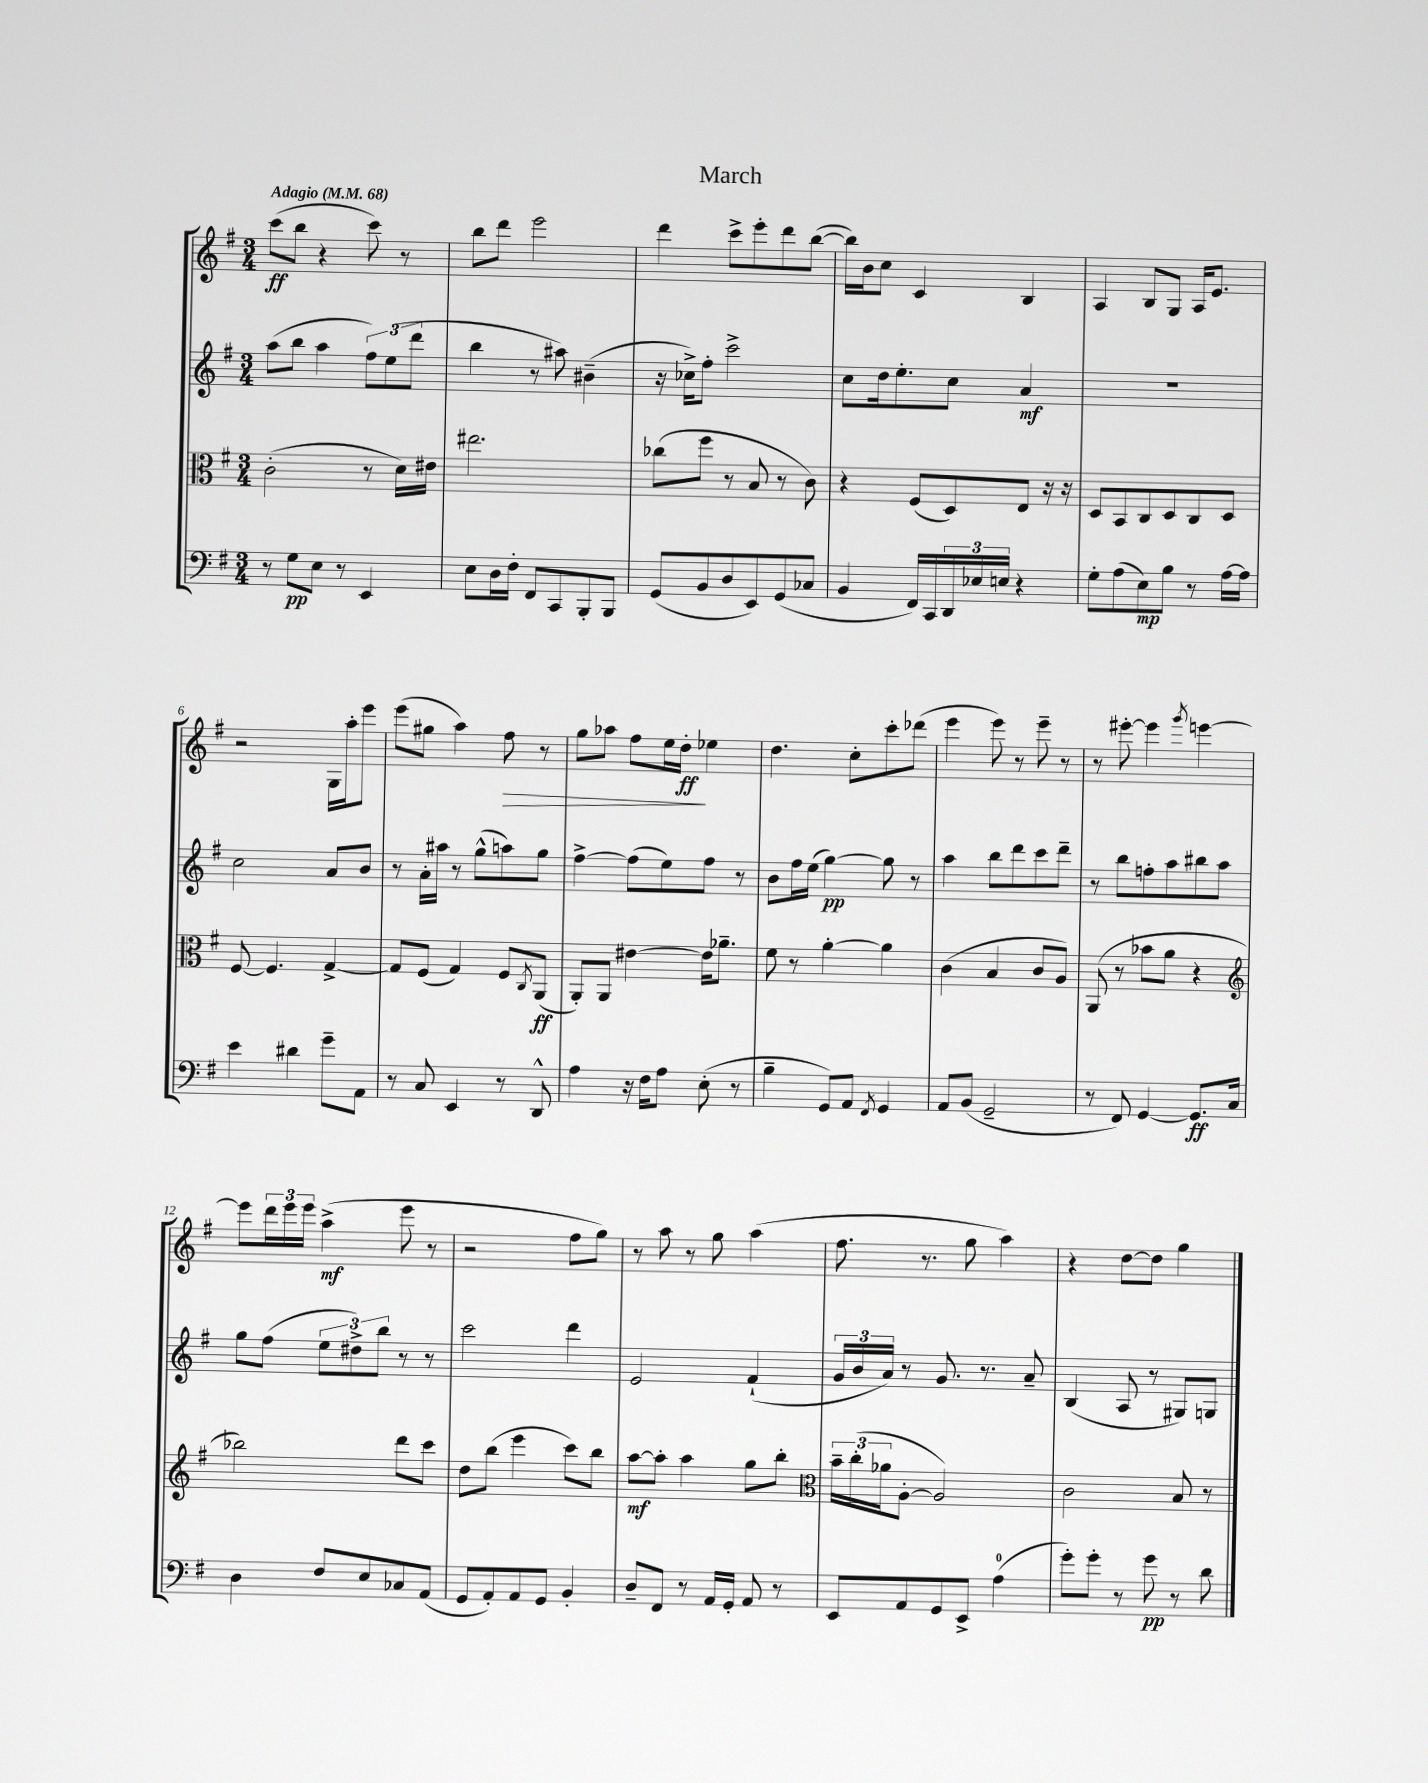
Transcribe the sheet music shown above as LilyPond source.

\header { title = "March" }
<<
\new StaffGroup <<
\new Staff = "s0" {
    \clef treble \key g \major \numericTimeSignature \time 3/4 \tempo "Adagio" 4 = 68
    c'''8\ff( b''8 r4 c'''8) r8 |
    b''8 d'''8 e'''2 |
    d'''4 c'''8-> e'''8-. d'''8 b''8~( |
    b''16) b'16 c''8 c'4 b4 |
    a4 b8 g8 a16 e'8. |
    r2 g16 a''16-. e'''8 |
    e'''8( gis''8 a''4) fis''8\> r8 |
    g''8 aes''8 fis''8 e''16 d''16-.\ff\! ees''4 |
    d''4. c''8-. c'''8-. des'''8( |
    e'''4 e'''8) r8 e'''8-- r8 |
    r8 eis'''8~-. eis'''4 \acciaccatura { g'''8 } e'''4~ |
    e'''8 \tuplet 3/2 { d'''16 e'''16 e'''16 } a''4->\mf( e'''8 r8 |
    r2 fis''8 g''8) |
    r8 a''8 r8 g''8 a''4( |
    fis''8. r8. g''8 a''4) |
    r4 d''8~ d''8 g''4 \bar "|." |
}
\new Staff = "s1" {
    \clef treble \key g \major \numericTimeSignature \time 3/4
    a''8( b''8 a''4 \tuplet 3/2 { fis''8) e''8( d'''8 } |
    b''4 r8 ais''8) bis'4--( |
    r16 ces''16->) fis''8-. c'''2-> |
    c''8 d''16 e''8.-. c''8 a'4\mf |
    R2. |
    c''2 a'8 b'8 |
    r8 a'16-. ais''16 r8 g''8-^( a''8) g''8 |
    fis''4~-> fis''8( e''8) fis''8 r8 |
    b'8 fis''16 e''16( g''4~\pp) g''8 r8 |
    a''4 b''8 d'''8 c'''8 d'''8-- |
    r8 b''8 f''8-. a''8 bis''8 a''8 |
    g''8 fis''8( \tuplet 3/2 { e''8 dis''8->) b''8 } r8 r8 |
    c'''2 d'''4 |
    e'2 fis'4-!( |
    \tuplet 3/2 { g'16 b'16 a'16) } r8 g'8. r8. a'8-- |
    b4( a8 r8 gis8) g8 \bar "|." |
}
\new Staff = "s2" {
    \clef alto \key g \major \numericTimeSignature \time 3/4
    c'2-.( r8 d'16) eis'16 |
    eis''2. |
    ces''8( fis''8 r8 b8 r8 c'8) |
    r4 fis8( d8) e8 r16 r16 |
    d8 b,8 c8 d8 c8 d8 |
    fis8~ fis4. g4~-> |
    g8 fis8( g4) fis8 \acciaccatura { c8 } a,8\ff( |
    a,8-.) a,8 eis'4~ eis'16 aes'8.-- |
    fis'8 r8 a'4~-. a'4 |
    c'4( b4 c'8 a8) |
    a,8( r8 bes'8 a'8 r4 |
    \clef treble bes''2) d'''8 c'''8 |
    d''8 b''8( e'''4 c'''8) b''8 |
    a''8~\mf a''8-. a''4 g''8 b''8-. |
    \clef alto \tuplet 3/2 { b'16-- c''16-.( aes'16 } a8~-. a2) |
    c'2 b8 r8 \bar "|." |
}
\new Staff = "s3" {
    \clef bass \key g \major \numericTimeSignature \time 3/4
    r8 g8\pp e8 r8 e,4 |
    e8 d16 fis16-. fis,8 c,8 b,,8-. b,,8 |
    g,8( b,8 d8 e,8) g,8( ces8 |
    b,4 fis,16) c,16 \tuplet 3/2 { d,16 ees16 e16 } r4 |
    g8-. a8( e8\mp) b8 r8 a16~ a16 |
    e'4 dis'4 g'8-- a,8 |
    r8 c8 e,4 r8 d,8-^ |
    a4 r16 fis16 a8 e8-.( r8 |
    b4-- g,8) a,8 \acciaccatura { fis,8 } g,4 |
    a,8 b,8( g,2-- |
    r8 fis,8) g,4~ g,8.\ff c16 |
    d4 fis8 e8 ces8 a,8( |
    g,8 a,8-.) a,8 g,8 b,4-. |
    d8-- fis,8 r8 a,16 g,16-. a,8 r8 |
    e,8 a,8 g,8 e,8-> a4-0( |
    g'8-.) g'8-. r8 g'8\pp r8 d'8 \bar "|." |
}
>>
>>
